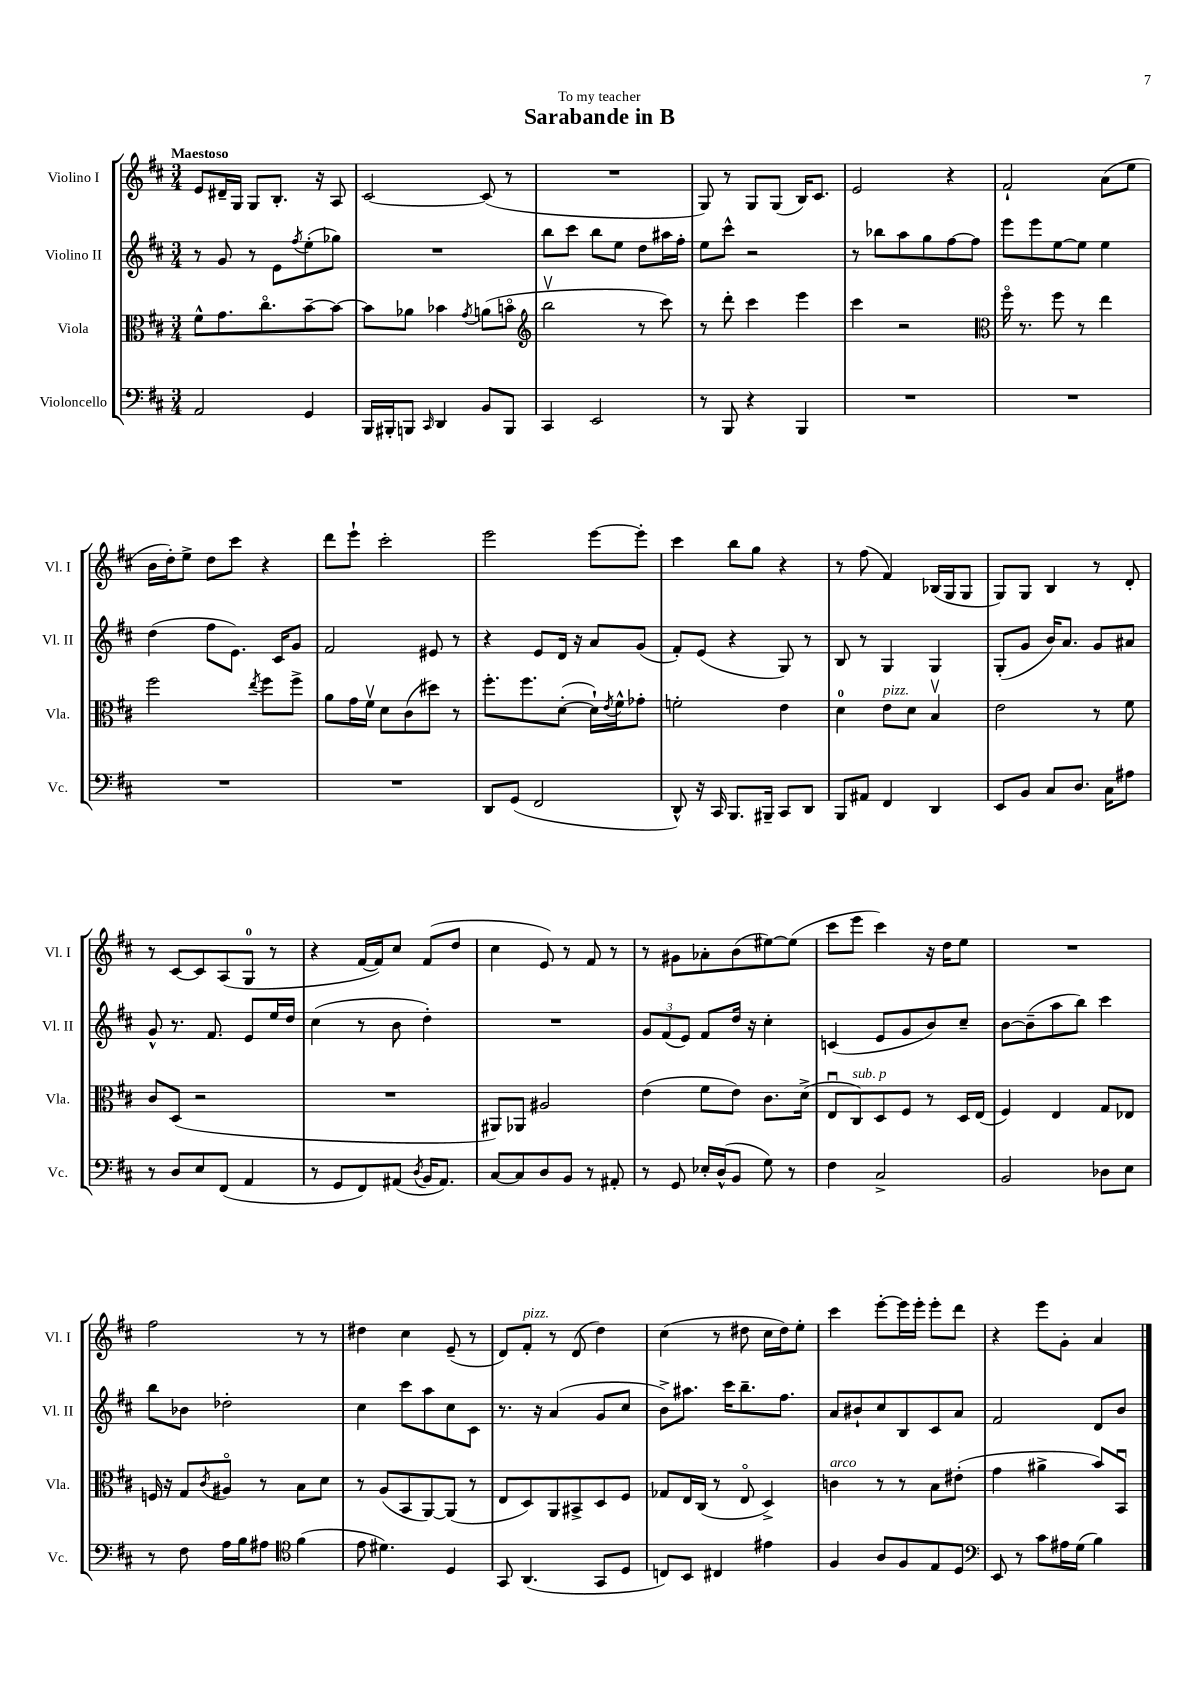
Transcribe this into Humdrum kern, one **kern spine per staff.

**kern	**kern	**kern	**kern
*part4	*part3	*part2	*part1
*staff4	*staff3	*staff2	*staff1
*I"Violoncello	*I"Viola	*I"Violino II	*I"Violino I
*I'Vc.	*I'Vla.	*I'Vl. II	*I'Vl. I
*clefF4	*clefC3	*clefG2	*clefG2
*k[f#c#]	*k[f#c#]	*k[f#c#]	*k[f#c#]
*M3/4	*M3/4	*M3/4	*M3/4
=1	=1	=1	=1
!	!	!	!LO:TX:a:B:t=Maestoso
2AA/	8f#^^\L	8r	8e/L
.	8.g\	8g/	16d#X~/L
.	.	.	16G/JJ
.	.	8r	8G/L
.	8.cc#\	.	.
.	.	8e\L	8.B'/J
.	.	8qff#/	.
4GG/	[8b~\	(8ee'\	.
.	.	.	16r
.	8b\J_	8gg-X\J)	8A/
=2	=2	=2	=2
16BBB/LL	8b\L]	2.r	[2c#/
16BBB#X'/J	.	.	.
8BBBn/J	8a-X\J	.	.
16qqCC#/	.	.	.
4DD/	4b-X\	.	.
.	8qg/	.	.
8BB/L	(8an\L	.	(8c#/]
8BBB/J	8bn\J	.	8r
=3	=3	=3	=3
*	*clefG2	*	*
4CC#/	2bbv\	8bb\L	2.r
.	.	8ccc#\J	.
2EE/	.	8bb\L	.
.	.	8ee\J	.
.	8r	8dd\L	.
.	8ccc#\)	16aa#X\L	.
.	.	16ff#'\JJ	.
=4	=4	=4	=4
8r	8r	8ee\L	8G/)
8BBB/	8ddd'\	8ccc#^^\J	8r
4r	4ccc#\	2r	8G/L
.	.	.	(8G/J
4BBB/	4eee\	.	16B/KL)
.	.	.	8.c#/J
=5	=5	=5	=5
2.r	4ccc#\	8r	2e/
.	.	8bb-X\L	.
.	2r	8aa\	.
.	.	8gg\	.
.	.	[8ff#\	4r
.	.	8ff#\J]	.
=6	=6	=6	=6
*	*clefC3	*	*
2.r	16ff#\	8eee\L	2f#`/
.	8.r	.	.
.	.	8eee\	.
.	8ff#\	[8ee\	.
.	8r	8ee\J]	.
.	4ee\	4ee\	(8a\L
.	.	.	8ee\J
!!LO:LB:g=z
=7	=7	=7	=7
2.r	2ff#\	(4dd\	16b\LL
.	.	.	16dd'\J)
.	.	.	8ee^\J
.	.	8ff#\L	8dd\L
.	.	8.e\J)	8ccc#\J
.	8qee/	.	.
.	8ff#\L	.	4r
.	.	16c#/KL	.
.	8ff#^\J	8g/J	.
=8	=8	=8	=8
2.r	8a\L	2f#/	8ddd\L
.	16g\L	.	8eee`\J
.	16f#v\JJ	.	.
.	8d\L	.	2ccc#'\
.	(8c#\	.	.
.	8dd#X\J)	8e#X/	.
.	8r	8r	.
=9	=9	=9	=9
8DD/L	8.ff#'\L	4r	2eee\
(8GG/J	.	.	.
.	8.ff#\	.	.
2FF#/	.	8e/L	.
.	([8d'\J	16d/Jk	.
.	.	16r	.
.	16d`\LL])	8a/L	[8eee\L
.	8qe/	.	.
.	16f#^^\J	.	.
.	8g-X'\J	(8g/J	8eee'\J]
=10	=10	=10	=10
8DD^^/)	2fn'\	8f#'/L)	4ccc#\
16r	.	(8e/J	.
16CC#/	.	.	.
8.BBB/L	.	4r	8bb\L
.	.	.	8gg\J
16BBB#X~/Jk	.	.	.
8CC#/L	4e\	8G/)	4r
8DD/J	.	8r	.
=11	=11	=11	=11
8BBB/L	4d\	8B/	8r
8AA#X/J	.	8r	(8ff#\
!	!LO:TX:a:i:t=pizz.	!	!
4FF#/	8e\L	4G/	4f#/)
.	8d\J	.	.
4DD/	4Bv/	4G/	(16B-X/LL
.	.	.	16G/J
.	.	.	8G/J
=12	=12	=12	=12
8EE/L	2e\	(8G'/L	8G/L)
8BB/J	.	8g/J	8G/J
8C#/L	.	16b/KL)	4B/
.	.	8.a/J	.
8.D/J	.	.	.
.	8r	8g/L	8r
16C#\KL	.	.	.
8A#X\J	8f#\	8a#X/J	8d'/
!!LO:LB:g=z
=13	=13	=13	=13
8r	8c#/L	8g^^/	8r
8D/L	(8D/J	8.r	[8c#/L
8E/	2r	.	8c#/]
.	.	8.f#/	.
(8FF#/J	.	.	(8A/
4AA/	.	8e/L	8G/J
.	.	16ee/L	8r
.	.	16dd/JJ	.
=14	=14	=14	=14
8r	2.r	(4cc#\	4r
8GG/L	.	.	.
8FF#/)	.	8r	[16f#/LL
.	.	.	16f#/J])
(8AA#X/J	.	8b\	8cc#/J
8qD/	.	.	.
16BB/KL	.	4dd'\)	(8f#/L
8.AA#/J)	.	.	.
.	.	.	8dd/J
=15	=15	=15	=15
[8C#/L	8AA#X/L)	2.r	4cc#\
8C#/]	8AA-X/J	.	.
8D/	2A#X/	.	8e/)
8BB/J	.	.	8r
8r	.	.	8f#/
8AA#X'/	.	.	8r
=16	=16	=16	=16
8r	(4e\	12g/L	8r
.	.	(12f#/	.
8GG/	.	.	8g#X\L
.	.	12e/J)	.
16E-X'/LL	8f#\L	8f#/L	8a-X'\
(16D^^/J	.	.	.
8BB/J	8e\J)	16dd/Jk	(8b\
.	.	16r	.
8G\)	8.c#\L	4cc#'\	[8ee#X\)
8r	.	.	(8ee#\J]
.	(16d^\Jk	.	.
=17	=17	=17	=17
4F#\	8Eu/L	(4cn/	8ccc#\L
!	!LO:TX:a:i:t=sub. p	!	!
.	8C#/)	.	8eee\J
2C#^/	8D/	8e/L	4ccc#\)
.	8F#/J	8g/	.
.	8r	8b/)	16r
.	.	.	16dd\KL
.	16D/LL	8cc#~/J	8ee\J
.	(16E/JJ	.	.
=18	=18	=18	=18
2BB/	4F#/)	[8b\L	2.r
.	.	(8b~\]	.
.	4E/	8aa\	.
.	.	8bb\J)	.
8D-X\L	8G/L	4ccc#\	.
8E\J	8E-X/J	.	.
!!LO:LB:g=z
=19	=19	=19	=19
8r	16Fn/	8bb\L	2ff#\
.	16r	.	.
8F#\	8G/L	8b-X\J	.
.	8qc#/	.	.
16A\LL	8A#X/J	2dd-X'\	.
16B\J	.	.	.
8A#X\J	8r	.	.
*clefC4	*	*	*
(4f#\	8B\L	.	8r
.	8d\J	.	8r
=20	=20	=20	=20
8e\	8r	4cc#\	4dd#X\
4.d#X\)	(8A/L	.	.
.	8BB/	8ccc#\L	4cc#\
.	[8AA/)	8aa\	.
4D/	(8AA/J]	8cc#\	(8e~/
.	8r	8c#\J	8r
=21	=21	=21	=21
8GG/	8E/L	8.r	8d/L)
!	!	!	!LO:TX:a:i:t=pizz.
(4.AA/	8D/)	.	8f#'/J
.	.	16r	.
.	8AA/	(4a/	8r
.	8BB#X^/	.	(8d/
8GG/L	8D/	8g/L	4dd\)
8D/J	8F#/J	8cc#/J	.
=22	=22	=22	=22
8Cn/L)	8G-X/L	8b^\L)	(4cc#\
8BB/J	16E/L	8.aa#X\J	.
.	(16C#/JJ	.	.
4C#X/	8r	.	8r
.	.	16ccc#\KL	.
.	8E/	8.bb~\	8dd#X\
4e#X\	4D^/)	.	16cc#\LL
.	.	8.ff#\J	16dd#\J)
.	.	.	8ee'\J
=23	=23	=23	=23
!	!LO:TX:a:i:t=arco	!	!
4F#/	4cn\	8a/L	4ccc#\
.	.	8b#X`/	.
8A/L	8r	8cc#/	[8eee'\L
8F#/	8r	8B/	16eee\L]
.	.	.	16eee'\JJ
8E/	8B\L	8c#/	8eee'\L
8D/J	(8e#X'\J	8a/J	8ddd\J
=24	=24	=24	=24
*clefF4	*	*	*
8EE/	4g\	2f#/	4r
8r	.	.	.
8c#\L	4a#X^\	.	8eee\L
16A#X\L	.	.	8g'\J
(16G\JJ	.	.	.
4B\)	8b/L)	8d/L	4a/
.	8BBu/J	8b/J	.
==	==	==	==
*-	*-	*-	*-
